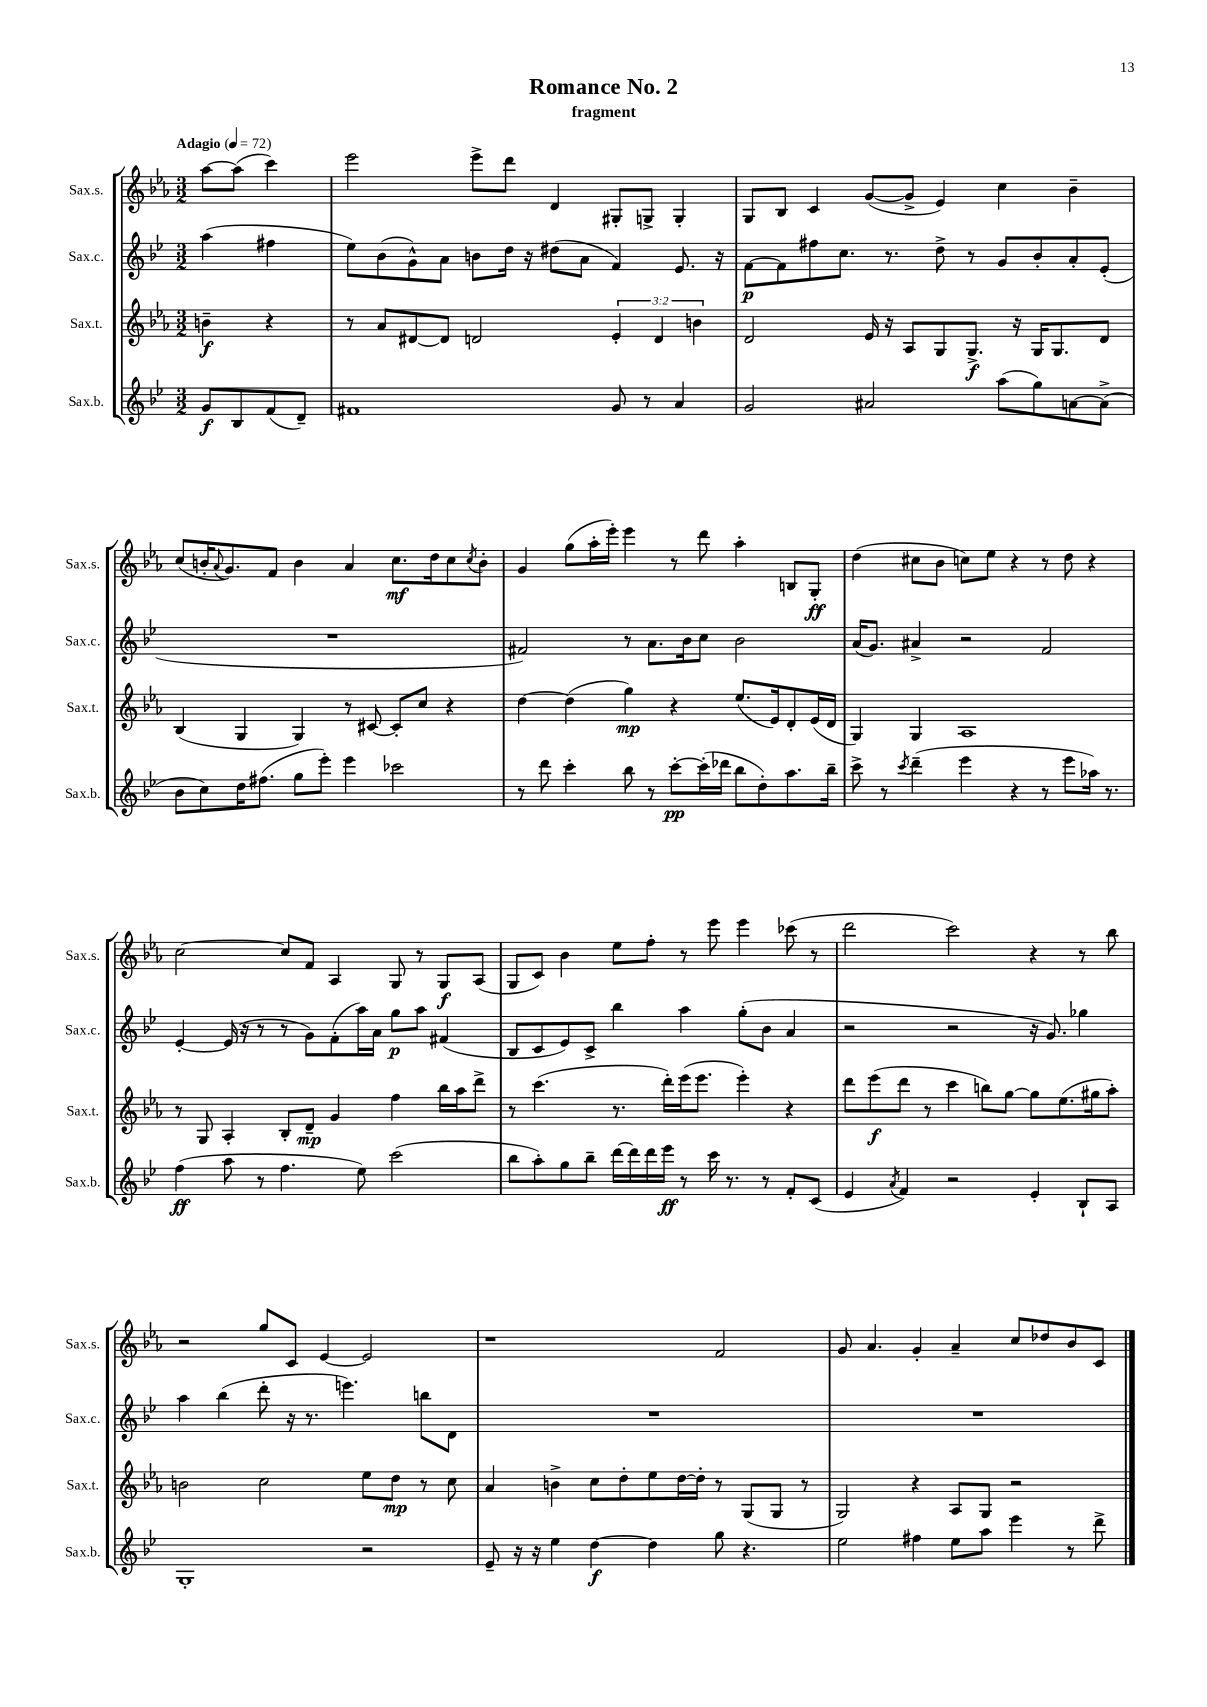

**kern	**dynam	**kern	**dynam	**kern	**dynam	**kern	**dynam
*part4	*part4	*part3	*part3	*part2	*part2	*part1	*part1
*staff4	*staff4	*staff3	*staff3	*staff2	*staff2	*staff1	*staff1
*I"Sax.b.	*	*I"Sax.t.	*	*I"Sax.c.	*	*I"Sax.s.	*
*I'Sax.b.	*	*I'Sax.t.	*	*I'Sax.c.	*	*I'Sax.s.	*
*clefG2	*	*clefG2	*	*clefG2	*	*clefG2	*
*k[b-e-]	*	*k[b-e-a-]	*	*k[b-e-]	*	*k[b-e-a-]	*
*M3/2	*	*M3/2	*	*M3/2	*	*M3/2	*
*MM72	*	*MM72	*	*MM72	*	*MM72	*
=	=	=	=	=	=	=	=
!	!	!	!	!	!	!LO:TX:a:B:t=Adagio	!
8g/L	f	4bn~\	f	(4aa\	.	[8aa-\L	.
8B-/	.	.	.	.	.	(8aa-\J]	.
(8f/	.	4r	.	4ff#X\	.	4ccc\)	.
8d~/J)	.	.	.	.	.	.	.
=1	=1	=1	=1	=1	=1	=1	=1
1f#X	.	8r	.	8ee-\L)	.	2eee-\	.
.	.	8a-/L	.	(8b-\	.	.	.
.	.	[8d#X/	.	8g^^\)	.	.	.
.	.	8d#/J]	.	8a\J	.	.	.
.	.	2dn/	.	8bn\L	.	8eee-^\L	.
.	.	.	.	16dd\Jk	.	8ddd\J	.
.	.	.	.	16r	.	.	.
.	.	.	.	(8dd#X\L	.	4d/	.
.	.	.	.	8a\J	.	.	.
8g/	.	6e-'/	.	4f/)	.	8G#X'/L	.
8r	.	.	.	.	.	8Gn^/J	.
.	.	6d/	.	.	.	.	.
4a/	.	.	.	8.e-/	.	4G'/	.
.	.	6bn\	.	.	.	.	.
.	.	.	.	16r	.	.	.
=2	=2	=2	=2	=2	=2	=2	=2
2g/	.	2d/	.	[8f\L	p	8G/L	.
.	.	.	.	8f\]	.	8B-/J	.
.	.	.	.	8ff#X\	.	4c/	.
.	.	.	.	8.cc\J	.	.	.
2a#X/	.	16e-/	.	.	.	([8g/L	.
.	.	16r	.	8.r	.	.	.
.	.	8A-/L	.	.	.	8g^/J]	.
.	.	8G/	.	8dd^\	.	4e-/)	.
.	.	8.G^/J	f	8r	.	.	.
(8aa\L	.	.	.	8g/L	.	4cc\	.
.	.	16r	.	.	.	.	.
8gg\)	.	16G/KL	.	8b-'/	.	.	.
.	.	8.G/	.	.	.	.	.
[8an\	.	.	.	8a'/	.	4b-~\	.
(8a^\J]	.	8d/J	.	(8e-'/J	.	.	.
!!LO:LB:g=z
=3	=3	=3	=3	=3	=3	=3	=3
8b-\L	.	(4B-/	.	1.r	.	(8cc/L	.
8cc\)	.	.	.	.	.	16bn'/K	.
.	.	.	.	.	.	8qqa-/	.
.	.	.	.	.	.	8.g/)	.
16dd\K	.	4G/	.	.	.	.	.
(8.ff#X\J	.	.	.	.	.	.	.
.	.	.	.	.	.	8f/J	.
8gg\L	.	4G/)	.	.	.	4b\	.
8eee-'\J)	.	.	.	.	.	.	.
4eee-\	.	8r	.	.	.	4a-/	.
.	.	[8c#X/	.	.	.	.	.
2ccc-X\	.	8c#'/L]	.	.	.	8.cc\L	mf
.	.	8cc/J	.	.	.	.	.
.	.	.	.	.	.	16dd\k	.
.	.	4r	.	.	.	8cc\	.
.	.	.	.	.	.	8qcc/	.
.	.	.	.	.	.	8b'\J	.
=4	=4	=4	=4	=4	=4	=4	=4
8r	.	[4dd\	.	2f#X/)	.	4g/	.
8ddd\	.	.	.	.	.	.	.
4ccc'\	.	(4dd\]	.	.	.	(8gg\L	.
.	.	.	.	.	.	16aa-'\L	.
.	.	.	.	.	.	16eee-'\JJ)	.
8bb-\	.	4gg\)	mp	8r	.	4eee-\	.
8r	.	.	.	8.a\L	.	.	.
[8ccc'\L	pp	4r	.	.	.	8r	.
.	.	.	.	16b-\k	.	.	.
(16ccc'\L]	.	.	.	8cc\J	.	8ddd\	.
16ddd-X\JJ	.	.	.	.	.	.	.
8bb-\L	.	(8.ee-/L	.	2b-\	.	4aa-'\	.
8dd'\)	.	.	.	.	.	.	.
.	.	16e-/k)	.	.	.	.	.
8.aa\	.	8d'/	.	.	.	8Bn/L	.
.	.	(16e-/L	.	.	.	8G'/J	ff
16bb-~\Jk	.	16d/JJ	.	.	.	.	.
=5	=5	=5	=5	=5	=5	=5	=5
8ccc^\	.	4G/)	.	(16a/KL	.	(4dd\	.
.	.	.	.	8.g/J)	.	.	.
8r	.	.	.	.	.	.	.
8qccc/	.	.	.	.	.	.	.
(4ddd~\	.	4G/	.	4a#X^/	.	8cc#X\L	.
.	.	.	.	.	.	8b-\J	.
4eee-\	.	1A-	.	2r	.	8ccn\L)	.
.	.	.	.	.	.	8ee-\J	.
4r	.	.	.	.	.	4r	.
8r	.	.	.	2f/	.	8r	.
8eee-\L	.	.	.	.	.	8dd\	.
16aa-X\Jk)	.	.	.	.	.	4r	.
8.r	.	.	.	.	.	.	.
!!LO:LB:g=z
=6	=6	=6	=6	=6	=6	=6	=6
(4ff\	ff	8r	.	[4e-'/	.	[2cc\	.
.	.	8G/	.	.	.	.	.
8aa\	.	4A-'/	.	(16e-/]	.	.	.
.	.	.	.	16r	.	.	.
8r	.	.	.	8r	.	.	.
4.ff\	.	8B-'/L	.	8r	.	8cc/L]	.
.	.	8d~/J	mp	8g\L)	.	8f/J	.
.	.	4g/	.	(8f'\	.	4A-/	.
8ee-\)	.	.	.	16aa\L)	.	.	.
.	.	.	.	16a\JJ	.	.	.
(2ccc\	.	4ff\	.	8gg\L	p	8G/	.
.	.	.	.	8aa\J	.	8r	.
.	.	16bb-\LL	.	(4f#X/	.	8G/L	f
.	.	16aa-\J	.	.	.	.	.
.	.	8ddd^\J	.	.	.	(8A-/J	.
=7	=7	=7	=7	=7	=7	=7	=7
8bb-\L	.	8r	.	8B-/L	.	8G/L	.
8aa'\)	.	(4.ccc\	.	8c/	.	8c/J)	.
8gg\	.	.	.	8e-/)	.	4b-\	.
8bb-~\J	.	.	.	8c^/J	.	.	.
[16ddd\LL	.	8.r	.	4bb-\	.	8ee-\L	.
16ddd\]	.	.	.	.	.	.	.
16ddd\	.	.	.	.	.	8ff'\J	.
16eee-\JJ	ff	16ddd'\LL)	.	.	.	.	.
8r	.	(16eee-\J	.	4aa\	.	8r	.
.	.	8.eee-\J	.	.	.	.	.
16ccc\	.	.	.	.	.	8eee-\	.
8.r	.	.	.	.	.	.	.
.	.	4eee-'\)	.	(8gg'\L	.	4eee-\	.
8r	.	.	.	8b-\J	.	.	.
8f'/L	.	4r	.	4a/	.	(8ccc-X\	.
(8c/J	.	.	.	.	.	8r	.
=8	=8	=8	=8	=8	=8	=8	=8
4e-/	.	8ddd\L	.	2r	.	2ddd\	.
.	.	(8eee-\	f	.	.	.	.
8qa/	.	.	.	.	.	.	.
4f/)	.	8ddd\J	.	.	.	.	.
.	.	8r	.	.	.	.	.
2r	.	4ccc\	.	2r	.	2ccc\)	.
.	.	8bbn\L)	.	.	.	.	.
.	.	[8gg\J	.	.	.	.	.
4e-'/	.	8gg\L]	.	16r	.	4r	.
.	.	.	.	8.g/)	.	.	.
.	.	(8.ee-\	.	.	.	.	.
8B-`/L	.	.	.	4gg-X\	.	8r	.
.	.	16gg#X\k	.	.	.	.	.
8A/J	.	8aa-'\J)	.	.	.	8bb-\	.
!!LO:LB:g=z
=9	=9	=9	=9	=9	=9	=9	=9
1G'	.	2bn\	.	4aa\	.	2r	.
.	.	.	.	(4bb-\	.	.	.
.	.	2cc\	.	8ddd'\	.	8gg/L	.
.	.	.	.	16r	.	8c/J	.
.	.	.	.	8.r	.	.	.
.	.	.	.	.	.	[4e-/	.
.	.	.	.	4.eeen\)	.	.	.
2r	.	8ee-\L	.	.	.	2e-/]	.
.	.	8dd\J	mp	.	.	.	.
.	.	8r	.	8bbn\L	.	.	.
.	.	8cc\	.	8d\J	.	.	.
=10	=10	=10	=10	=10	=10	=10	=10
8e-~/	.	4a-/	.	1.r	.	1r	.
16r	.	.	.	.	.	.	.
16r	.	.	.	.	.	.	.
4ee-\	.	4bn^\	.	.	.	.	.
[4dd\	f	8cc\L	.	.	.	.	.
.	.	8dd'\	.	.	.	.	.
4dd\]	.	8ee-\	.	.	.	.	.
.	.	[16dd\L	.	.	.	.	.
.	.	16dd'\JJ]	.	.	.	.	.
8gg\	.	8r	.	.	.	2f/	.
4.r	.	(8G/L	.	.	.	.	.
.	.	8G/J	.	.	.	.	.
.	.	8r	.	.	.	.	.
=11	=11	=11	=11	=11	=11	=11	=11
2ee-\	.	2G/)	.	1.r	.	8g/	.
.	.	.	.	.	.	4.a-/	.
4ff#X\	.	4r	.	.	.	4g'/	.
8ee-\L	.	8A-/L	.	.	.	4a-~/	.
8aa\J	.	8G/J	.	.	.	.	.
4eee-\	.	2r	.	.	.	8cc/L	.
.	.	.	.	.	.	8dd-X/	.
8r	.	.	.	.	.	8b-/	.
8ddd^\	.	.	.	.	.	8c/J	.
==	==	==	==	==	==	==	==
*-	*-	*-	*-	*-	*-	*-	*-
